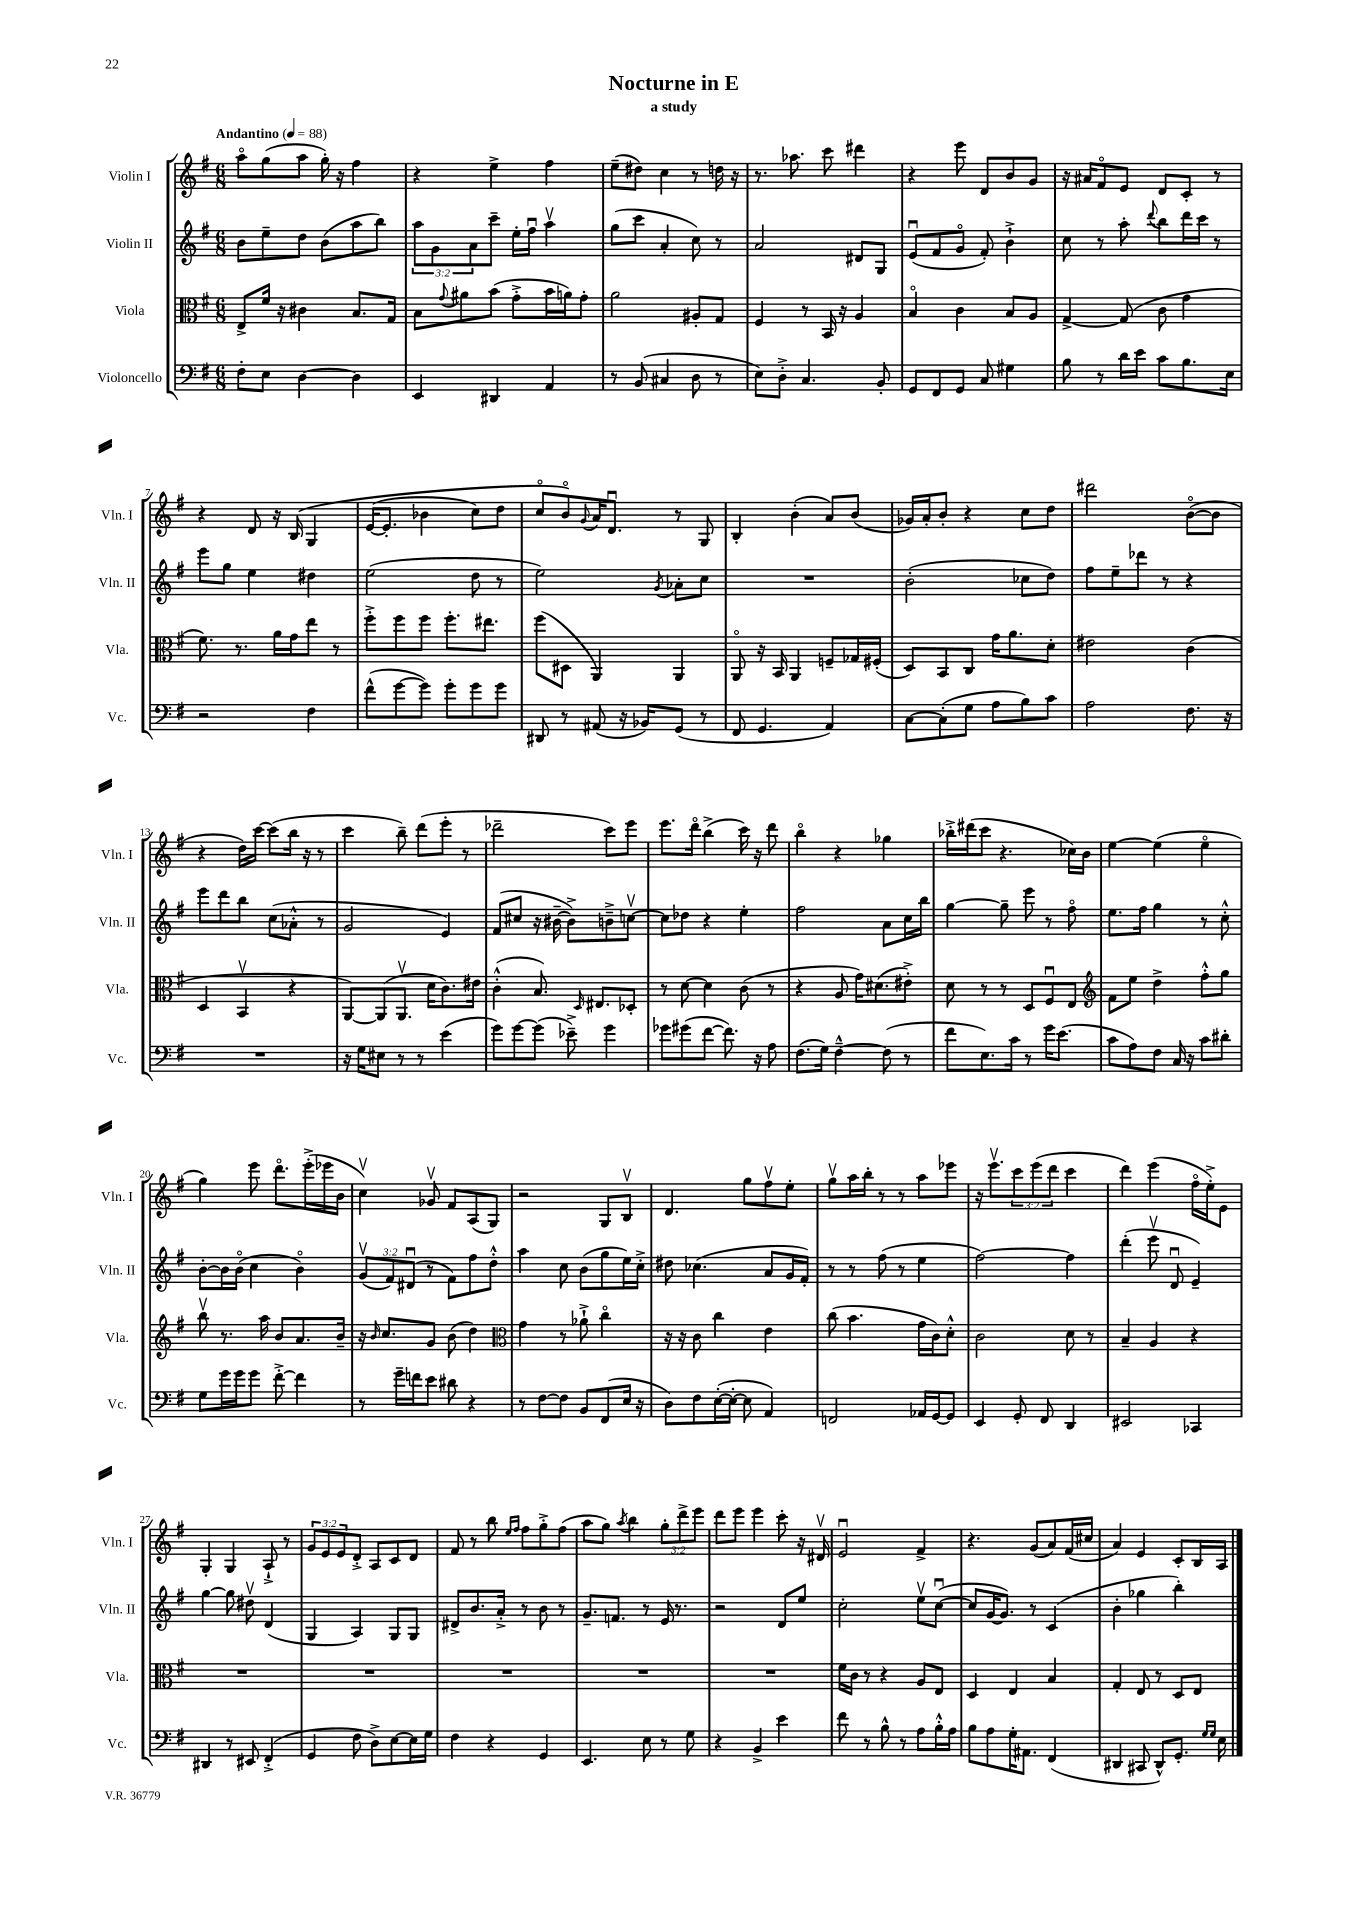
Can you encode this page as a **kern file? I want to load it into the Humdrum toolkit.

**kern	**kern	**kern	**kern
*staff4	*staff3	*staff2	*staff1
*clefF4	*clefC3	*clefG2	*clefG2
*k[f#]	*k[f#]	*k[f#]	*k[f#]
*M6/8	*M6/8	*M6/8	*M6/8
*MM88	*MM88	*MM88	*MM88
8F#'	8E^	8b	8aao
8E	16f#	8ee~	(8gg
.	16r	.	.
[4D	4c#	8dd	8aa
.	.	(8b	16gg')
.	.	.	16r
4D]	8.B	8aa	4ff#
.	.	8bb)	.
.	16G	.	.
=	=	=	=
4EE	8B	12aa	4r
.	.	12g	.
.	8qqg	.	.
.	8a#	.	.
.	.	12a	.
4DD#	(8b	8ccc~	4ee^
.	8g'^	16ee'	.
.	.	16ff#u	.
4AA	16b	4aav	4ff#
.	16a)	.	.
.	8g'	.	.
=	=	=	=
8r	2a	(8gg	(8ee~
(8BB	.	8ccc	8dd#)
4C#	.	4a'	4cc
8D	8A#'	8cc)	8r
8r	8G	8r	16dd
.	.	.	16r
=	=	=	=
8E)	4F#	2a	8.r
8D'^	.	.	.
.	.	.	8.aa-
4.C	8r	.	.
.	16BB	.	8ccc
.	16r	.	.
.	4A	8d#	4ddd#
8BB'	.	8G	.
=	=	=	=
8GG	4Bo	(8eu	4r
8FF#	.	8f#	.
8GG	4c	8go	8eee
8C	.	8f#')	8d
4G#	8B	4b`^	8b
.	8A	.	8g
=	=	=	=
8B	[4G^	8cc	16r
.	.	.	16a#
8r	.	8r	8f#o
16d	(8G]	8aa'	8e
16e	.	.	.
.	.	8qqddd	.
8c	8c	8bb	8d
8.B	4g	16ddd	8c'
.	.	16ccc	.
.	.	8r	8r
16E	.	.	.
=	=	=	=
2r	8.f#)	8eee	4r
.	.	8gg	.
.	8.r	.	.
.	.	4ee	8d
.	16a	.	16r
.	16g	.	&(16B
4F#	8ee	4dd#	4G
.	8r	.	.
=	=	=	=
(8f#^^	8ff#'^	(2ee	([16e
.	.	.	8.e']
[8g	8ff#	.	.
8g])	8ff#	.	4b-
8g'	8.ff#'	.	.
8g	.	8dd	8cc)
.	8.ee#	.	.
8g	.	8r	8dd
=	=	=	=
8DD#	(8ff#	2ee)	8cco
8r	8D#	.	8bo&)
.	.	.	8qqg
(8AA#	4AA)	.	16a
.	.	.	8.du
16r	.	.	.
16BB-)	.	.	.
.	.	8qg	.
(8GG	4AA	8a-'	8r
8r	.	8cc	8G
=	=	=	=
8FF#	8AAo	2.r	4B'
4.GG	16r	.	.
.	16BB	.	.
.	4AA	.	(4b'
4AA)	8F~	.	8a)
.	16G-	.	(8b
.	(16F#'	.	.
=	=	=	=
[8C	8D)	(2b'	16g-)
.	.	.	16a'
(8C']	8BB	.	8b'
8G	8C	.	4r
8A	16g	.	.
.	8.a	.	.
8B)	.	8cc-	8cc
8c	8d'	8dd)	8dd
=	=	=	=
2A	2e#	8ff#	2ddd#
.	.	8ee~	.
.	.	8ddd-	.
.	.	8r	.
8.F#	(4c	4r	([8bo
.	.	.	8b]
16r	.	.	.
=	=	=	=
2.r	4D	8eee	4r
.	.	8ddd	.
.	4BBv	8bb	16dd)
.	.	.	[16ccc
.	.	(8cc	(8ccc]
.	4r	8a-'^^	16bb
.	.	.	16r
.	.	8r	8r
=	=	=	=
16r	[8AA)	2g	4ccc
16G	.	.	.
8E#	(8AA]	.	.
8r	8.AAv	.	8bb~)
8r	.	.	(8ddd
.	16d	.	.
(4e	8.c)	4e)	8eee'
.	.	.	8r
.	16e#	.	.
=	=	=	=
8g)	(4c'^^	(8f#	2ddd-~
[8g	.	8cc#	.
(8g]	8.B)	16r	.
.	.	[16b#~	.
8e-~^)	.	8b#^])	.
.	16qqD	.	.
.	8.E#	.	.
4g	.	8b~^	8ccc)
.	8D-'	[8ccv	8eee
=	=	=	=
8g-	8r	8cc]	8.eee
(8g#	[8d	8dd-	.
.	.	.	16dddo
[8f#	4d]	4r	(4bb^
8.f#])	.	.	.
.	(8c	4ee'	16ccc)
16r	.	.	16r
8A	8r	.	8ddd
=	=	=	=
(8.F#	4r	2ff#	4bbo
16G)	.	.	.
[4F#~^^	8A	.	4r
.	16g)	.	.
.	(8.d#	.	.
(8F#]	.	8a	4gg-
8r	8e#'^)	16cc	.
.	.	16bb	.
=	=	=	=
8f#	8d	[4gg	16bb-'^
.	.	.	(16ddd#
8.E)	8r	.	8ccc
.	8r	8gg~]	4.r
16c	.	.	.
8r	8D	8eee	.
16g	8F#u	8r	.
(8.e	.	.	.
.	8E	8ff#o	16cc-)
.	.	.	16b
=	=	=	=
*	*clefG2	*	*
8c	8f#	8.ee	[4ee
8A)	8ee	.	.
.	.	16ff#	.
8F#	4dd^	4gg	(4ee]
16C	.	.	.
16r	.	.	.
8c	8ff#'^^	8r	4eeo
8d#'	8gg	8cc'^^	.
=	=	=	=
8G	8bbv	[8b'	4gg)
16g	8.r	16b]	.
16g	.	(16bo	.
8g	.	4cc	8eee
.	16aa	.	.
[8f#'^	8b	.	8.dddo
4f#]	8.a	4bo)	.
.	.	.	(16eee'^
.	.	.	16eee-
.	16b~	.	16b
=	=	=	=
8r	16r	(12gv	4ccv)
.	16qqb	.	.
.	8.cc	.	.
.	.	12f#)	.
16g~	.	.	.
.	.	(12d#u	.
16f	.	.	.
8e	8g	8r	8g-v
8d#	(8b	8f#)	8f#
4r	4dd)	8ff#	(8A
.	.	8dd'^^	8G)
=	=	=	=
*	*clefC3	*	*
8r	4g	4aa	2r
[8F#	.	.	.
8F#]	8r	8cc	.
8BB	8a-`^	(8b	.
(8FF#	4cco	8gg	8G
16E	.	16ee)	8Bv
16r	.	16cc'^	.
=	=	=	=
8D)	16r	8dd#	4.d
.	16r	.	.
8F#	8c	(4.cc-	.
([16E'	4cc	.	.
16E'_	.	.	.
8E]	.	.	8gg
4AA)	4e	8a	8ff#v
.	.	16g	8ee'
.	.	16f#')	.
=	=	=	=
2FF	(8cc	8r	8ggv
.	4.b	8r	16aa
.	.	.	16bb'
.	.	(8ff#	8r
.	.	8r	8r
16AA-	16g	4ee	8aa
[16GG	16c)	.	.
8GG]	8d'^^	.	8eee-
=	=	=	=
4EE	2c	[2ff#)	16r
.	.	.	8.eeev
8GG'	.	.	12ccc
.	.	.	(12eee
8FF#	.	.	.
.	.	.	12ddd
4DD	8d	4ff#]	4ccc
.	8r	.	.
=	=	=	=
2EE#	4B~	(4ddd'	4ddd)
.	4A	8eeev	(4eee
.	.	8du	.
4CC-	4r	4e~)	16ff#o
.	.	.	16ee'^)
.	.	.	8e
=	=	=	=
4DD#	2.r	[4gg	4G'
8r	.	8gg]	4G
8EE#	.	8dd#v	.
(4FF#'^	.	(4d	8A`^
.	.	.	8r
=	=	=	=
4GG	2.r	4G	12g
.	.	.	12e
.	.	.	12e
8F#	.	4A)	8d'^
8D^)	.	.	8A
[8E	.	8G	8c
16E]	.	8G	8d
16G	.	.	.
=	=	=	=
4F#	2.r	8d#^	8f#
.	.	8.b	8r
4r	.	.	8bb
.	.	16a'^	.
.	.	.	16qqee
.	.	.	16qqff#
.	.	8r	8ff#
4GG	.	8b	8gg'^
.	.	8r	(8ff#
=	=	=	=
4.EE	2.r	8.g~	8aa
.	.	.	8gg)
.	.	8.f	.
.	.	.	8qaa
.	.	.	4bb
8E	.	8r	.
8r	.	16e	12gg'
.	.	8.r	.
.	.	.	12ddd^
8G	.	.	.
.	.	.	12eee
=	=	=	=
4r	2.r	2r	8ddd
.	.	.	8eee
4BB^	.	.	4eee
4e	.	8d	8ccc'
.	.	8ee	16r
.	.	.	16d#v
=	=	=	=
8f#	16f#	2cc'	2eu
.	16c	.	.
8r	8r	.	.
8B^^	4r	.	.
8r	.	.	.
8A	8A	8eev	4f#^
16B'^^	8E	([8ccu	.
16A	.	.	.
=	=	=	=
8B	4D	8cc]	4.r
8A	.	[16g	.
.	.	8.g])	.
16G'	4E	.	.
8.AA#	.	.	.
.	.	8r	(8g
(4FF#	4B	(4c	8a)
.	.	.	(16f#
.	.	.	16cc#
=	=	=	=
4DD#	4G'	4b'	4a)
8CC#	8E	4gg-	4e
8DD#^^)	8r	.	.
8.GG'	8D	4bb')	8c'
.	8E	.	16B
16qqG	.	.	.
16qqG	.	.	.
16E	.	.	16A
==	==	==	==
*-	*-	*-	*-
